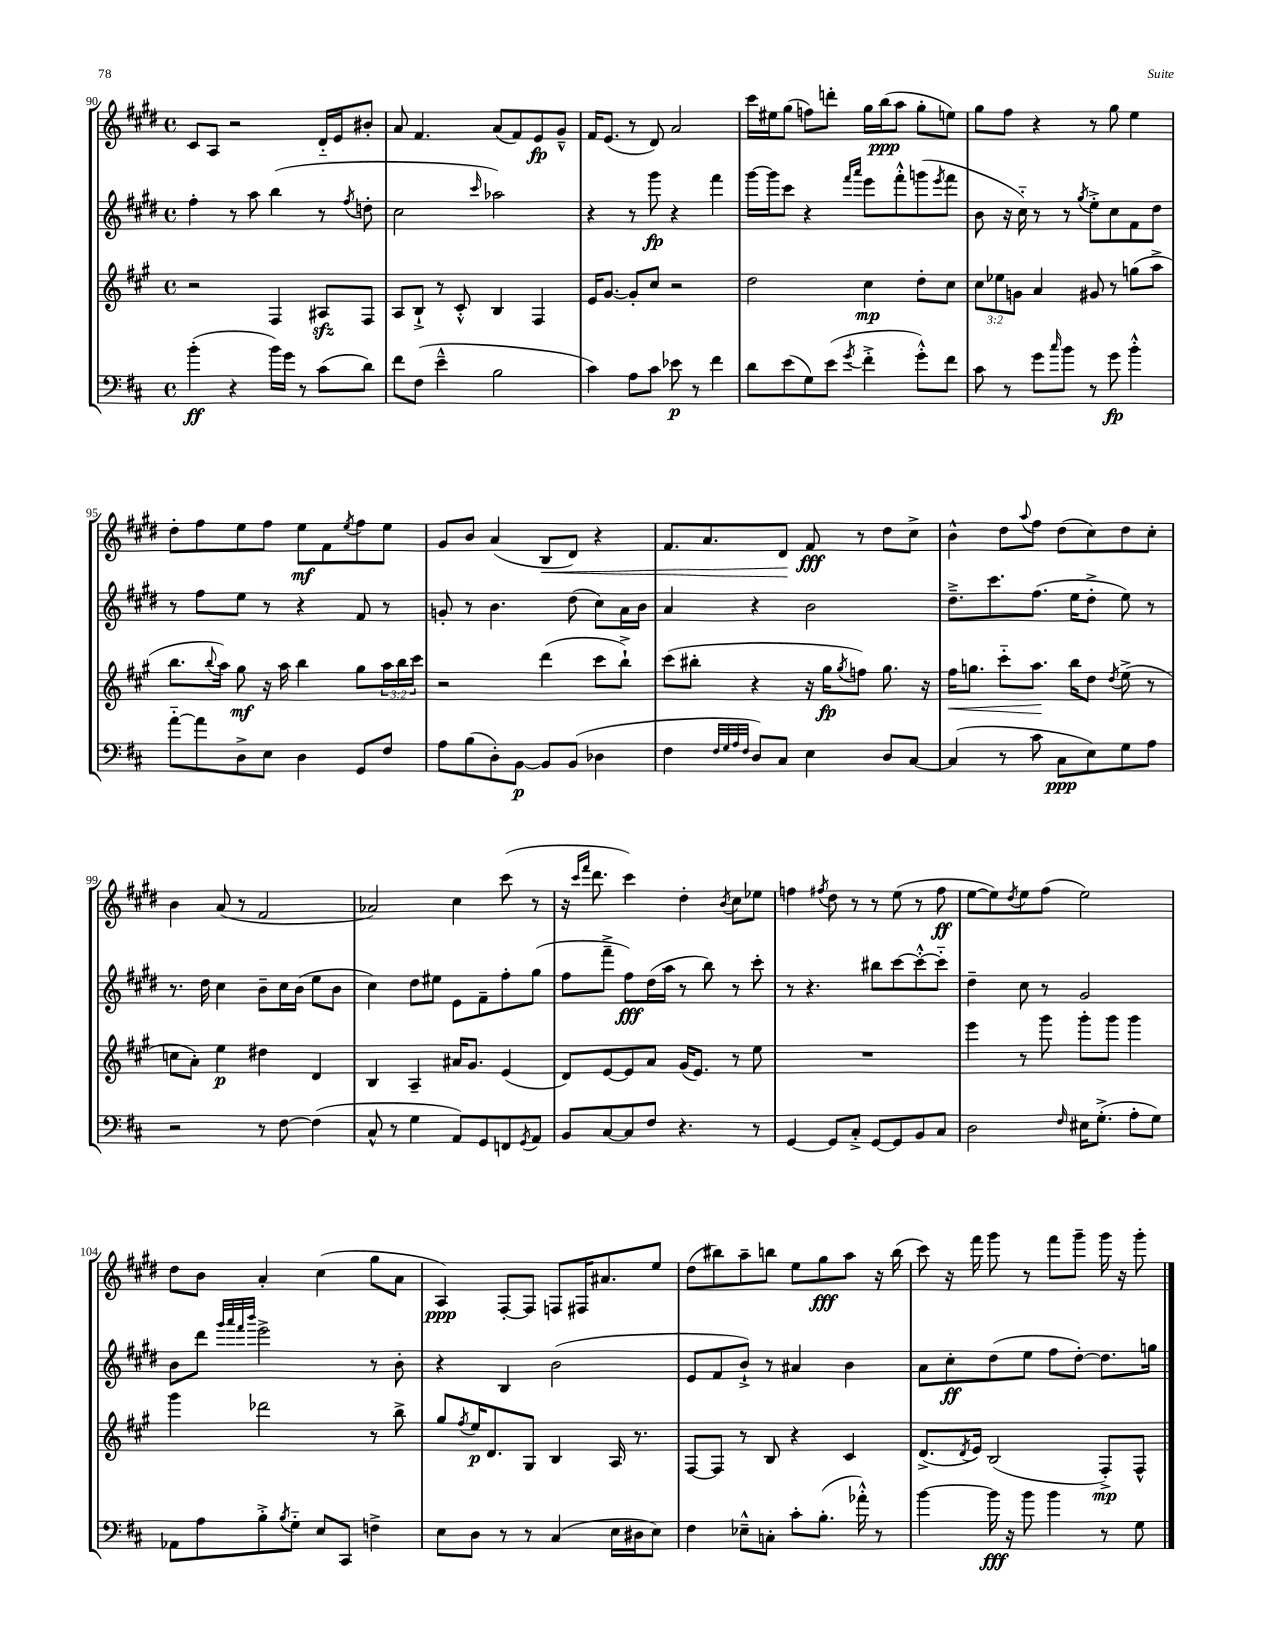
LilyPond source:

<<
\new StaffGroup <<
\new Staff = "s0" {
    \clef treble \key e \major \defaultTimeSignature \time 4/4
    cis'8 a8 r2 dis'16-_ e'16 bis'8-. |
    a'8 fis'4. a'8( fis'8) e'8\fp gis'8---^ |
    fis'16 e'8.( r8 dis'8) a'2 |
    cis'''16 eis''16 gis''8( f''8) d'''8-. gis''16 b''16\ppp( a''8 gis''8-. e''8) |
    gis''8 fis''8 r4 r8 gis''8 e''4 |
    dis''8-. fis''8 e''8 fis''8 e''8\mf fis'8 \acciaccatura { e''8 } fis''8 e''8 |
    gis'8 b'8 a'4( b8\< dis'8) r4 |
    fis'8. a'8. dis'8\! fis'8\fff r8 dis''8 cis''8-> |
    b'4-^ dis''8 \appoggiatura { a''8 } fis''8 dis''8( cis''8) dis''8 cis''8-. |
    b'4 a'8( r8 fis'2 |
    aes'2) cis''4 cis'''8( r8 |
    r16 \grace { cis'''16 fis'''16 } dis'''8. cis'''4) dis''4-. \acciaccatura { b'8 } cis''8 ees''8 |
    f''4 \acciaccatura { fis''8 } dis''8 r8 r8 e''8( r8 fis''8\ff |
    e''8~ e''8) \acciaccatura { dis''8 } e''8 fis''8( e''2) |
    dis''8 b'8 a'4-. cis''4( gis''8 a'8 |
    a4\ppp) fis8~-. fis8 f8 fis16 ais'8. e''8 |
    dis''8( bis''8) a''8-- b''8 e''8 gis''8\fff a''8 r16 b''16( |
    cis'''8) r16 fis'''16 gis'''8 r8 fis'''8 gis'''8-- gis'''16 r16 gis'''8-. \bar "|." |
}
\new Staff = "s1" {
    \clef treble \key e \major \defaultTimeSignature \time 4/4
    fis''4-. r8 a''8 b''4( r8 \acciaccatura { fis''8 } d''8-. |
    cis''2 \grace { cis'''16 } aes''2) |
    r4 r8 gis'''8\fp r4 fis'''4 |
    gis'''16~ gis'''16 cis'''8 r4 \grace { fis'''16 a'''16 } e'''8 fis'''8-.-^ g'''8( \acciaccatura { e'''8 } fis'''8 |
    b'8 r16 cis''16-_) r8 r8 \acciaccatura { gis''8 } e''8-.-> cis''8 fis'8 dis''8 |
    r8 fis''8 e''8 r8 r4 fis'8 r8 |
    g'8-. r8 b'4. dis''8( cis''8) a'16 b'16 |
    a'4 r4 b'2 |
    dis''8.---> cis'''8. fis''8.( e''16 dis''8-.-> e''8) r8 |
    r8. dis''16 cis''4 b'8-- cis''16 b'16( e''8 b'8 |
    cis''4) dis''8 eis''8 e'8 fis'8-- fis''8-. gis''8( |
    fis''8 fis'''8---> fis''8\fff) dis''16( a''16 r8 b''8) r8 cis'''8-. |
    r8 r4. bis''8 cis'''8~ cis'''8~-.-^ cis'''8-_ |
    dis''4-- cis''8 r8 gis'2 |
    b'8 dis'''8 \grace { gis'''32 a'''32 fis'''32 b'''32 } e'''2-> r8 b'8-. |
    r4 b4 b'2( |
    e'8 fis'8 b'8-!->) r8 ais'4 b'4 |
    a'8 cis''8-.\ff dis''8( e''8 fis''8 dis''8~-.) dis''8. g''16 \bar "|." |
}
\new Staff = "s2" {
    \clef treble \key a \major \defaultTimeSignature \time 4/4 \override Staff.TupletNumber.text = #tuplet-number::calc-fraction-text
    r2 fis4 ais8\sfz fis8 |
    a8 b8-!-> r8 cis'8-.-^ b4 fis4 |
    e'16 gis'8.~ gis'8-. cis''8 r2 |
    d''2 cis''4\mp d''8-. cis''8 |
    \tuplet 3/2 { cis''8 ees''8 g'8 } a'4 gis'8 r8 g''8( a''8-> |
    b''8. \appoggiatura { b''8 } a''16) gis''8\mf r16 a''16 b''4 gis''8 \tuplet 3/2 { a''16 b''16 cis'''16 } |
    r2 d'''4( cis'''8 b''8-!->) |
    cis'''8( bis''8-. r4 r16 gis''16\fp \acciaccatura { gis''8 } f''8) gis''8. r16 |
    fis''16\< g''8. cis'''8-_ a''8.\! b''16 d''8 \acciaccatura { d''8 } e''8->( r8 |
    c''8 a'8-.) e''4\p dis''4 d'4 |
    b4 a4-- ais'16 gis'8. e'4( |
    d'8) e'8~ e'8 a'8 gis'16( e'8.) r8 e''8 |
    R1 |
    e'''4 r8 gis'''8 gis'''8-. gis'''8 gis'''4 |
    gis'''4 des'''2 r8 b''8-> |
    gis''8 \acciaccatura { fis''8 } e''16\p d'8. gis8 b4 a16 r8. |
    fis8~ fis8 r8 b8 r4 cis'4 |
    d'8.->( \acciaccatura { d'8 } e'16) b2( fis8-.->\mp) fis8-^ \bar "|." |
}
\new Staff = "s3" {
    \clef bass \key d \major \defaultTimeSignature \time 4/4
    b'4-.\ff( r4 b'16) g'16 r8 cis'8( d'8) |
    fis'8 fis8( e'4---^ b2 |
    cis'4) a8 cis'8 ees'8\p r8 fis'4 |
    d'8 e'8( g8) e'8( \acciaccatura { g'8 } fis'4-.-> g'8-.-^) fis'8 |
    cis'8 r8 g'8 \grace { cis''16 } b'8 r8 g'8\fp b'4-.-^ |
    a'8~-_ a'8 d8-> e8 d4 g,8 fis8 |
    a8 b8( d8-.) b,8~\p b,8 b,8( des4 |
    fis4 \grace { fis32 g32 a32 fis32 } d8) cis8 e4 d8 cis8~ |
    cis4( r8 cis'8 cis8\ppp e8) g8 a8 |
    r2 r8 fis8~ fis4( |
    cis8-^ r8 g4 a,8) g,8 f,8 \acciaccatura { g,8 } a,8 |
    b,8 cis8~ cis8 fis8 r4. r8 |
    g,4~ g,8 cis8-.-> g,8~ g,8 b,8 cis8 |
    d2 \grace { fis16 } eis16 g8.-.->( a8-. g8) |
    aes,8 a8 b8-.-> \acciaccatura { b8 } g8-_ e8 cis,8 f4-> |
    e8 d8 r8 r8 cis4( e16 dis16 e8) |
    fis4 ees8---^ c8-. cis'8-. b8.-.( aes'16-.-^) r8 |
    b'4~ b'16\fff r16 b'8 b'4 r8 g8 \bar "|." |
}
>>
>>
\layout { \context { \Score currentBarNumber = #90 } }
